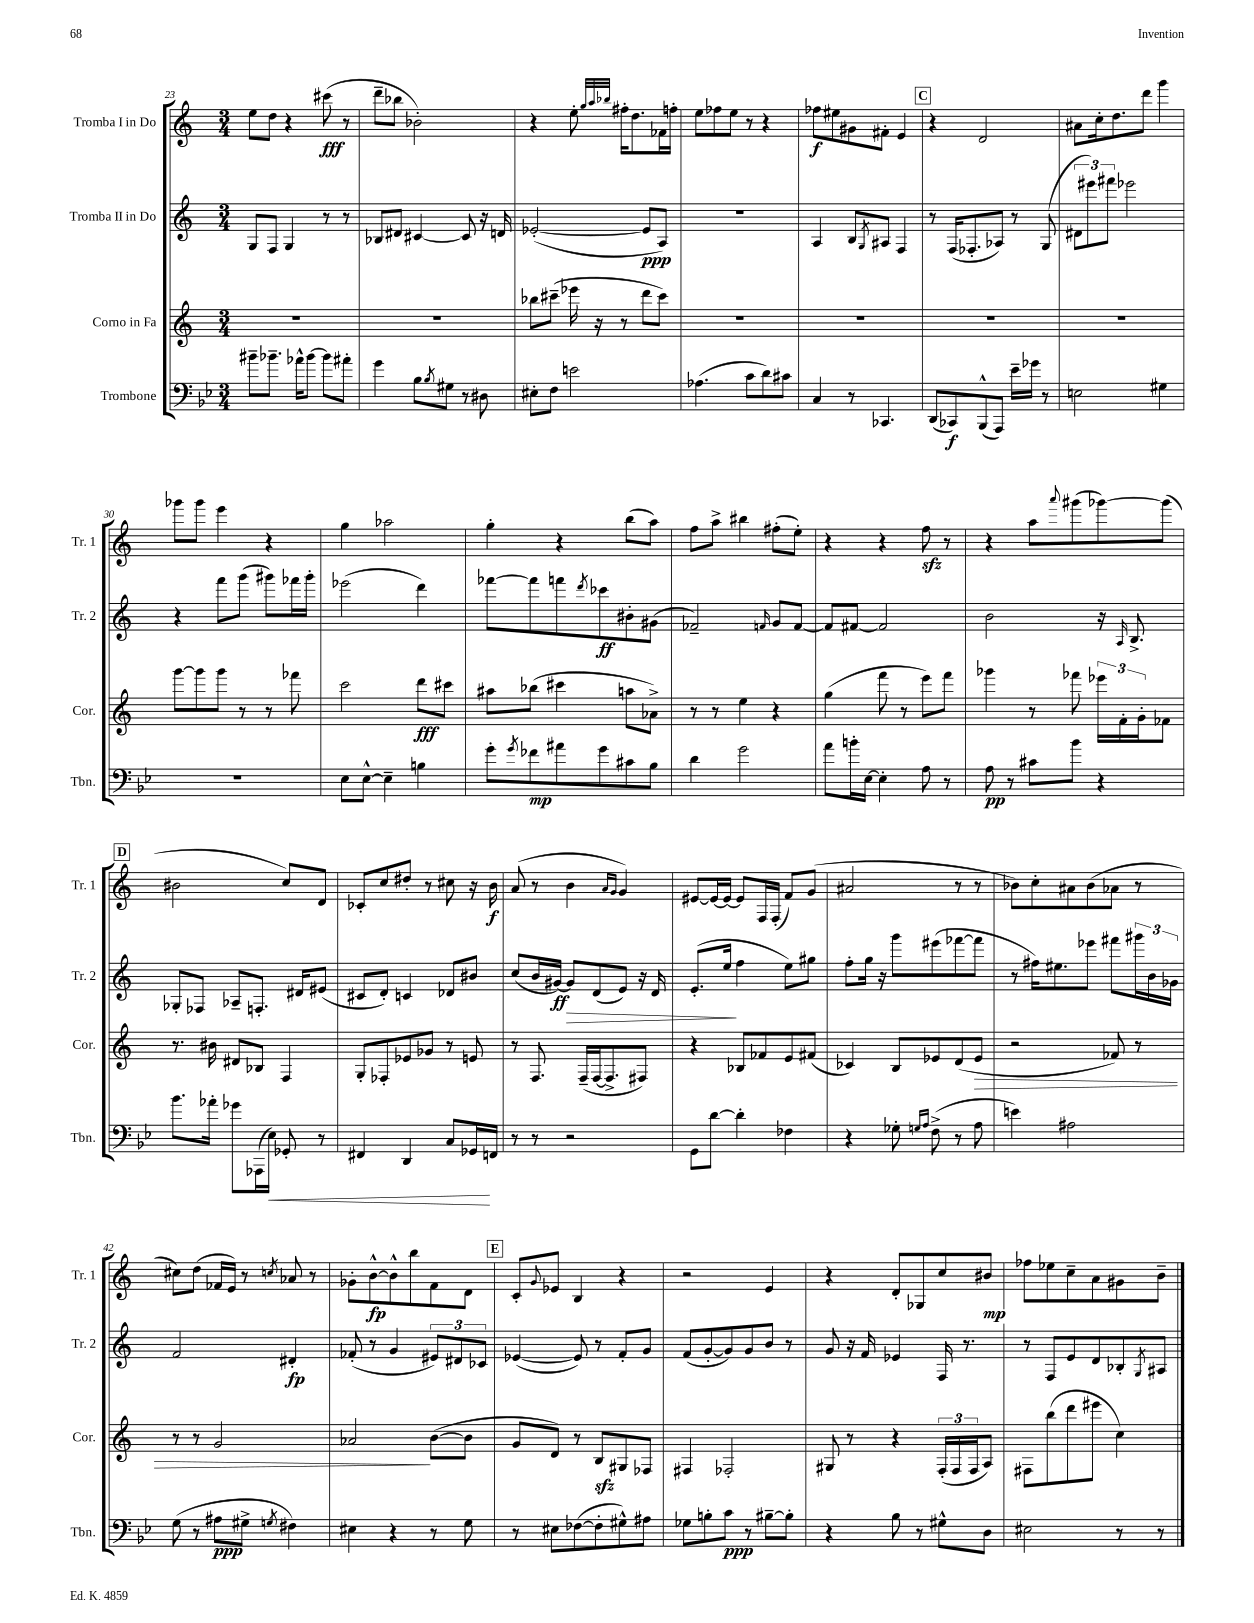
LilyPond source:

<<
\new StaffGroup <<
\new Staff = "s0" \with { instrumentName = "Tromba I in Do" shortInstrumentName = "Tr. 1" } {
    \clef treble \key c \major \numericTimeSignature \time 3/4
    e''8 d''8 r4 cis'''8\fff( r8 |
    d'''8-- bes''8 bes'2-.) |
    r4 e''8-. \grace { g''32 a''32 bes''32 } fis''16-. d''8. fes'16 f''16-. |
    e''8 fes''8 e''8 r8 r4 |
    fes''8\f eis''8 gis'8 fis'8-. e'4 |
    \mark \markup { \box "C" } r4 d'2 |
    ais'8 c''16-. d''8. d'''8 g'''4 |
    ges'''8 ges'''8 e'''4 r4 |
    g''4 aes''2 |
    g''4-. r4 b''8( a''8) |
    f''8 a''8-> bis''4 fis''8-.( e''8-.) |
    r4 r4 f''8\sfz r8 |
    r4 a''8 \appoggiatura { a'''8 } gis'''8( ges'''8~) ges'''8( |
    \mark \markup { \box "D" } bis'2 c''8) d'8 |
    ces'8-. c''8 dis''8-. r8 cis''8 r16 b'16\f |
    a'8( r8 b'4 \grace { a'16 g'16 } g'4) |
    eis'8~ eis'16~ eis'16~ eis'8 f16 f16-.( f'8) g'8( |
    ais'2 r8 r8 |
    bes'8) c''8-. ais'8 bes'8( aes'8 r8 |
    cis''8) d''8( fes'16 e'16) r8 \acciaccatura { c''8 } aes'8 r8 |
    ges'8-. b'8~-^\fp b'8-^ b''8 f'8 d'8 |
    \mark \markup { \box "E" } c'8-. \appoggiatura { g'8 } ees'8 b4 r4 |
    r2 e'4 |
    r4 d'8-. ges8 c''8 bis'8\mp |
    fes''8 ees''8 c''8-- a'8 gis'8 b'8-- \bar "|." |
}
\new Staff = "s1" \with { instrumentName = "Tromba II in Do" shortInstrumentName = "Tr. 2" } {
    \clef treble \key c \major \numericTimeSignature \time 3/4
    g8 f8 g4 r8 r8 |
    bes8 dis'8 cis'4~ cis'8 r16 d'16 |
    ees'2~-.( ees'8\ppp a8) |
    R2. |
    a4 b8 \acciaccatura { g8 } ais8 f4 |
    \mark \markup { \box "C" } r8 f16( fes8.-. aes8) r8 g8( |
    \tuplet 3/2 { dis'8 eis'''8) fis'''8 } ees'''2 |
    r4 f'''8 g'''8( gis'''8) fes'''16 gis'''16-. |
    ees'''2( d'''4) |
    fes'''8~ fes'''8 f'''8 \acciaccatura { d'''8 } ces'''8\ff bis'8-. gis'8( |
    fes'2--) \grace { f'16 } g'8 f'8~ |
    f'8 fis'8~ fis'2 |
    b'2 r16 \grace { a16 } b8.-> |
    \mark \markup { \box "D" } ges8-. fes8 aes8-- f8.-. dis'16 eis'8( |
    cis'8 d'8-.) c'4 des'8 bis'8 |
    c''8( b'16 gis'16~\ff) gis'8\> d'8( e'8) r16 d'16 |
    e'8.-.( e''16\! f''4 e''8) gis''8 |
    f''8-. g''16 r16 g'''8 eis'''8( fes'''8~ fes'''8 |
    r8 fis''16) eis''8. ees'''8 fis'''8 \tuplet 3/2 { gis'''16 b'16 ges'16 } |
    f'2 dis'4-.\fp |
    fes'8-.( r8 g'4 \tuplet 3/2 { eis'8) dis'8 ces'8 } |
    \mark \markup { \box "E" } ees'4~( ees'8) r8 f'8-. g'8 |
    f'8( g'8~-. g'8) g'8 b'8 r8 |
    g'8 r16 f'16 ees'4 f16 r8. |
    r8 f8 e'8 d'8 bes8-. \acciaccatura { g8 } ais8 \bar "|." |
}
\new Staff = "s2" \with { instrumentName = "Corno in Fa" shortInstrumentName = "Cor." } {
    \clef treble \key c \major \numericTimeSignature \time 3/4
    R2. |
    R2. |
    bes''8 cis'''8--( ees'''16 r16 r8 d'''8 cis'''8) |
    R2. |
    R2. |
    \mark \markup { \box "C" } R2. |
    R2. |
    g'''8~ g'''8 g'''8 r8 r8 fes'''8 |
    c'''2 d'''8\fff cis'''8 |
    ais''8 bes''8( cis'''4 a''8 aes'8->) |
    r8 r8 e''4 r4 |
    g''4( f'''8 r8 e'''8) f'''8 |
    ges'''4 r8 fes'''8 \tuplet 3/2 { ees'''16 f'16-. g'16-. } fes'8 |
    \mark \markup { \box "D" } r8. bis'16 dis'8 bes8 f4 |
    g8-. fes8-. ees'8 ges'8 r8 e'8 |
    r8 f8. f16--( f16~ f8.-> fis8) |
    r4 bes8 fes'8 e'8 fis'8( |
    ces'4) b8 ees'8 d'8( ees'8\> |
    r2 fes'8) r8 |
    r8 r8 g'2 |
    aes'2\! b'8~( b'8 |
    \mark \markup { \box "E" } g'8 d'8) r8 b8\sfz gis8 fes8 |
    fis4 fes2-. |
    gis8 r8 r4 \tuplet 3/2 { f16-.( f16 f16 } a8) |
    fis8 b''8( d'''8 eis'''8 c''4) \bar "|." |
}
\new Staff = "s3" \with { instrumentName = "Trombone" shortInstrumentName = "Tbn." } {
    \clef bass \key bes \major \numericTimeSignature \time 3/4
    bis'8-- bes'8.-- aes'16-^ bes'8~ bes'8 ais'8-. |
    g'4 bes8 \acciaccatura { bes8 } gis8 r8 dis8 |
    eis8-. f8 e'2 |
    aes4.( c'8 d'8) cis'8 |
    c4 r8 ces,4. |
    \mark \markup { \box "C" } d,8( ces,8\f) bes,,8-^( a,,8) ees'16-- ges'16 r8 |
    e2 gis4 |
    R2. |
    ees8 ees8~-^ ees4-- b4 |
    g'8-. \acciaccatura { g'8 } fes'8\mp ais'8 g'8 cis'8 bes8 |
    d'4 g'2 |
    a'8 b'16-. ees16~ ees4-. a8 r8 |
    a8\pp r8 cis'8 bes'8 r4 |
    \mark \markup { \box "D" } bes'8. aes'16-. ges'8 aes,,16( ees16\<) ges,8-. r8 |
    fis,4 d,4 c8 ges,16\! f,16 |
    r8 r8 r2 |
    g,8 d'8~ d'4-. fes4 |
    r4 ges8-. \grace { g16 a16 } f8->( r8 a8 |
    e'4) ais2 |
    g8( r8 ais8\ppp gis8-> \acciaccatura { g8 } fis4) |
    eis4 r4 r8 g8 |
    \mark \markup { \box "E" } r8 eis8 fes8~( fes8-. gis8-^) ais8 |
    ges8 b8-. c'8\ppp r8 bis8~-- bis8-. |
    r4 bes8 r8 gis8-^ d8 |
    eis2 r8 r8 \bar "|." |
}
>>
>>
\layout { \context { \Score currentBarNumber = #23 } }
